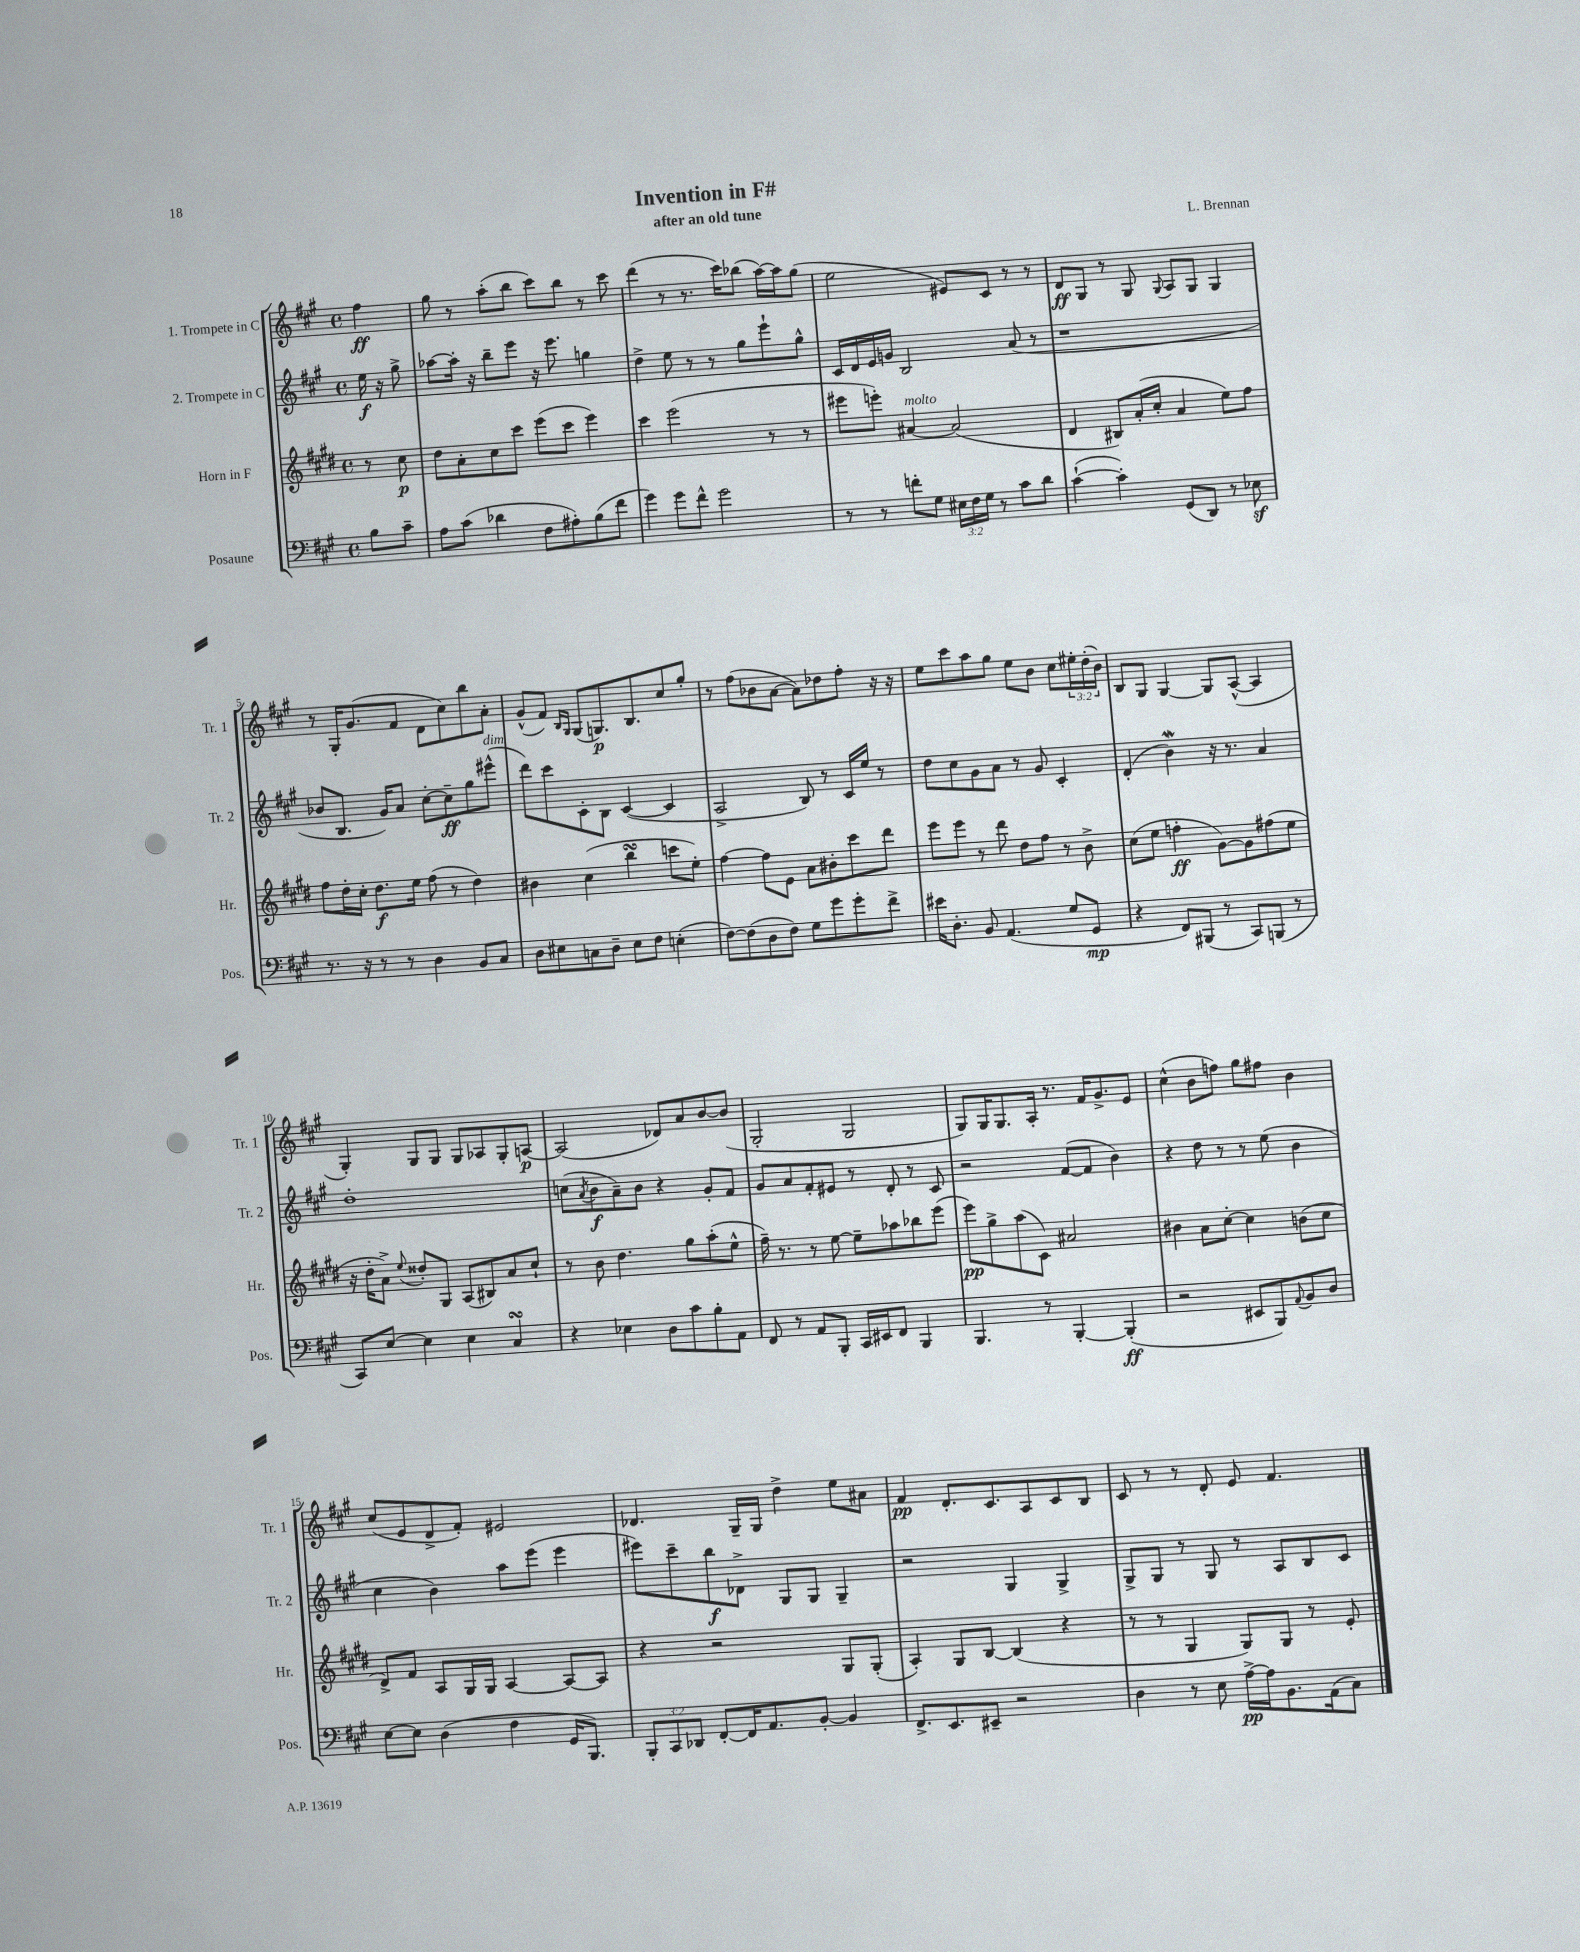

**kern	**kern	**kern	**kern
*staff4	*staff3	*staff2	*staff1
*clefF4	*clefG2	*clefG2	*clefG2
*k[f#c#g#]	*k[f#c#g#d#]	*k[f#c#g#]	*k[f#c#g#]
*M4/4	*M4/4	*M4/4	*M4/4
*met(c)	*met(c)	*met(c)	*met(c)
8B\L	8r	16ee\	4ff#\
.	.	16r	.
8c#~\J	8cc#\	8gg#^\	.
=	=	=	=
8A\L	8dd#\L	[8aa-\L	8gg#\
(8c#\J	8a'\	16aa-'\]Jk	8r
.	.	16r	.
4d-\	8cc#\	8bb~\L	(8aa'\L
.	8ccc#\J	8eee\J	8bb\J
8F#\L	(8eee\L	16r	8ccc#\L)
.	.	8.eee\	.
8A#'\)	8ccc#\J	.	8bb\J
(8B\	4eee\)	4gg\	8r
8f#\J	.	.	8ccc#\
=	=	=	=
4g#\)	4ccc#\	4dd^\	(4ddd\
8g#\L	(2eee\	8ee\	8r
8f#^^\J	.	8r	8.r
2g#\	.	8r	.
.	.	.	16ccc#\LK)
.	.	8gg#\L	(8bb-\J
.	8r	8eee`\	[16aa\LL)
.	.	.	16aa\]J
.	8r	8gg#^^\J	(8gg#\J
=	=	=	=
8r	8eee#\L	16c#/LL	2ee\
.	.	16d/	.
8r	8eee'\J)	16e/	.
.	.	16g/JJ	.
8f'\L	[4a#/	2B/	.
8G#\J	.	.	.
24E#\LL	(2a#/]	.	8e#/L)
24F#\	.	.	.
24G#\JJ	.	.	.
8r	.	.	8c#/J
8c#\L	.	(8a/	8r
8d\J	.	8r	8r
=	=	=	=
([4c#`\	4d#/	1r	8d/L
.	.	.	8G#/J
4c#'\])	8B#/L)	.	8r
.	(16a'/L	.	8G#/
.	16cc#'/JJ	.	.
.	.	.	8qqG#/
(8GG#/L	4a/	.	8A/L
8DD/J)	.	.	8G#/J
8r	8ee\L)	.	4G#/
8E-\	8ff#\J	.	.
=	=	=	=
8.r	8ff#\L	8b-/L	8r
.	16dd#'\L	8.B/J	16G#'/LK
16r	16cc#'\JJ	.	(8.g#/
8r	8.dd#\L	.	.
.	.	16g#/LK)	.
8r	.	8a/J	8f#/J
.	16ee\Jk	.	.
4D\	(8ff#\	[8cc#'\L	8d\L
.	8r	8cc#~\]	8cc#\)
8BB/L	4dd#\)	8gg#\	8bb\
8C#/J	.	(8eee#^^\J	8a'\J
=	=	=	=
8D\L	4b#\	8ddd\L)	(8g#^^/L
8E#\	.	8ccc#\	8f#/J)
.	.	.	16qqB/LL
.	.	.	16qqG#/JJ
8C\	(4cc#\	8c#'\	(8G#/L
8D~\J	.	8B\J	8.G/)
8E#\L	4bb\	([4c#/	.
.	.	.	8.B/
8F#\J	.	.	.
(4E'\	8ccc\L	4c#/]	8cc#/
.	8ee'\J)	.	8gg#'/J
=	=	=	=
[8F#\L)	[4ff#\	2A^/	8r
(8F#\]	.	.	(8ff#\L
8D\	8ff#\]L	.	8b-\
8F#\J)	8e\J	.	[8a\J
8G#\L	8a\L	8B/)	8a\]L)
8g#\	8b#'\	8r	8dd-\
8g#'\	8ccc#\	16c#/LL	8ff#'\J
.	.	16ee/JJ	.
8f#^\J	8ddd#\J	8r	16r
.	.	.	16r
=	=	=	=
16e#\LK	8eee\L	8dd\L	8ee\L
8.D'\J	.	.	.
.	8eee\J	8cc#\	8ccc#\
8BB/	8r	8g#\	8aa\
(4.AA/	8ddd#\	8a\J	8gg#\J
.	8dd#\L	8r	8ee\L
.	8ff#\J	8g#/	8b\J
8G#/L	8r	4c#'/	8cc#\L
8GG#/J	8b^\	.	24ee#'\L
.	.	.	(24dd'\
.	.	.	24b\JJ)
=	=	=	=
4r	(8cc#\L	(4d'/	8B/L
.	8ee\J	.	8G#/J
8FF#/L)	4ff'\	4b\)	[4G#/
(8BBB#/J	.	.	.
8r	[8g#\L)	16r	8G#/]L
.	.	8.r	.
8CC#/L)	8g#\]	.	([8A^^/J
(8BBB/J	(8ff#\	4a/	4A/]
8r	8ee\J	.	.
=	=	=	=
8CC#/L)	16r	1dd'	4G#'/)
.	16dd#'\LK	.	.
[8E/J	8a^\J)	.	.
.	8qqee/	.	.
4E\]	8dd##'/L	.	8G#/L
.	8G#/J	.	8G#/J
4E\	(8A/L	.	8G#/L
.	8B#/)	.	8A-/
4C#/	8a/	.	8G#'/
.	8cc#`/J	.	[8A/J
=	=	=	=
4r	8r	(8cc\L	(2A/]
.	.	8qa/	.
.	8b\	8b\	.
4E-\	4.dd#\	8a~\)	.
.	.	8b\J	.
8D\L	.	4r	8d-/L)
8c#\	8gg#\L	.	8a/
8B'\	(8aa'\	8g#'/L	[8b/
8AA\J	8ee^^\J	8f#/J	(8b/]J
=	=	=	=
8FF#/	16ff#~\)	8g#/L	2G#'/
.	8.r	.	.
8r	.	8a/	.
8AA/L	8r	8f#'/	.
8BBB'/J	[8ee\	8e#/J	.
16CC#/LL	8ee~\]L	8r	2G#/
16EE#/J	.	.	.
8FF#/J	8aa-\	8d'/	.
4BBB/	8bb-\	8r	.
.	(8eee\J	8c#/	.
=	=	=	=
4.BBB/	8eee\L)	2r	8G#/L)
.	8gg#^\	.	16G#/K
.	.	.	8.G#/
.	(8aa\	.	.
8r	8c#\J)	.	16A'/Jk
.	.	.	8.r
[4BBB'/	2a#/	([8f#/L	.
.	.	8f#/]J	16f#/LK
.	.	.	8.g#^/
(4BBB'/]	.	4b\)	.
.	.	.	8e/J
=	=	=	=
2r	4b#\	4r	(4cc#^^\
.	8a\L	8dd\	8b\L
.	[8cc#'\J	8r	8ff\J)
8EE#/L	4cc#\]	8r	8gg#\L
8BBB/)	.	(8ee\	8ff#\J
8qqAA/	.	.	.
8BB/	(8b\L	4b\	4b\
8D/J	8cc#\J	.	.
=	=	=	=
[8E\L	8d#^/L)	4cc#\	(8cc#/L
8E\]J	8f#/J	.	8e/
(4D\	8A/L	4b\)	8d^/
.	16G#/L	.	8f#'/J)
.	16G#/JJ	.	.
4F#\	[4A/	8aa\L	2e#/
.	.	(8eee\J	.
16GG#/LK	8A/_L	4eee\	.
8.BBB/J)	.	.	.
.	8A/]J	.	.
=	=	=	=
12BBB'/L	4r	8eee#\L)	4.d-/
12CC#/	.	.	.
.	.	8ccc#~\	.
12DD-/J	.	.	.
[8FF#'/L	2r	8bb\	.
16FF#/]K	.	8d-^\J	16G#~/LL
8.AA/	.	.	16G#/JJ
.	.	8G#/L	4dd^\
[8BB'/J	.	8G#/J	.
4BB/]	8G#/L	4G#~/	8ee\L
.	(8G#'/J	.	8a#\J
=	=	=	=
8.FF#^/L	4A'/)	2r	4f#/
8.EE/	.	.	.
.	8G#/L	.	8.d'/L
8EE#~/J	[8B/J	.	.
.	.	.	8.c#/
2r	(4B/]	4G#/	.
.	.	.	8A/
.	4r	4G#^/	8c#/
.	.	.	8B/J
=	=	=	=
4D\	8r	8G#^/L	8c#/
.	8r	8G#/J	8r
8r	4G#/	8r	8r
8E\	.	8G#/	8d'/
[16A^\LL	8G#/L)	8r	8e/
16A\]J	.	.	.
8.BB\	8G#/J	8A/L	4.f#/
.	8r	8B/	.
(16AA\k	.	.	.
8C#\J)	8e'/	8c#/J	.
==	==	==	==
*-	*-	*-	*-
